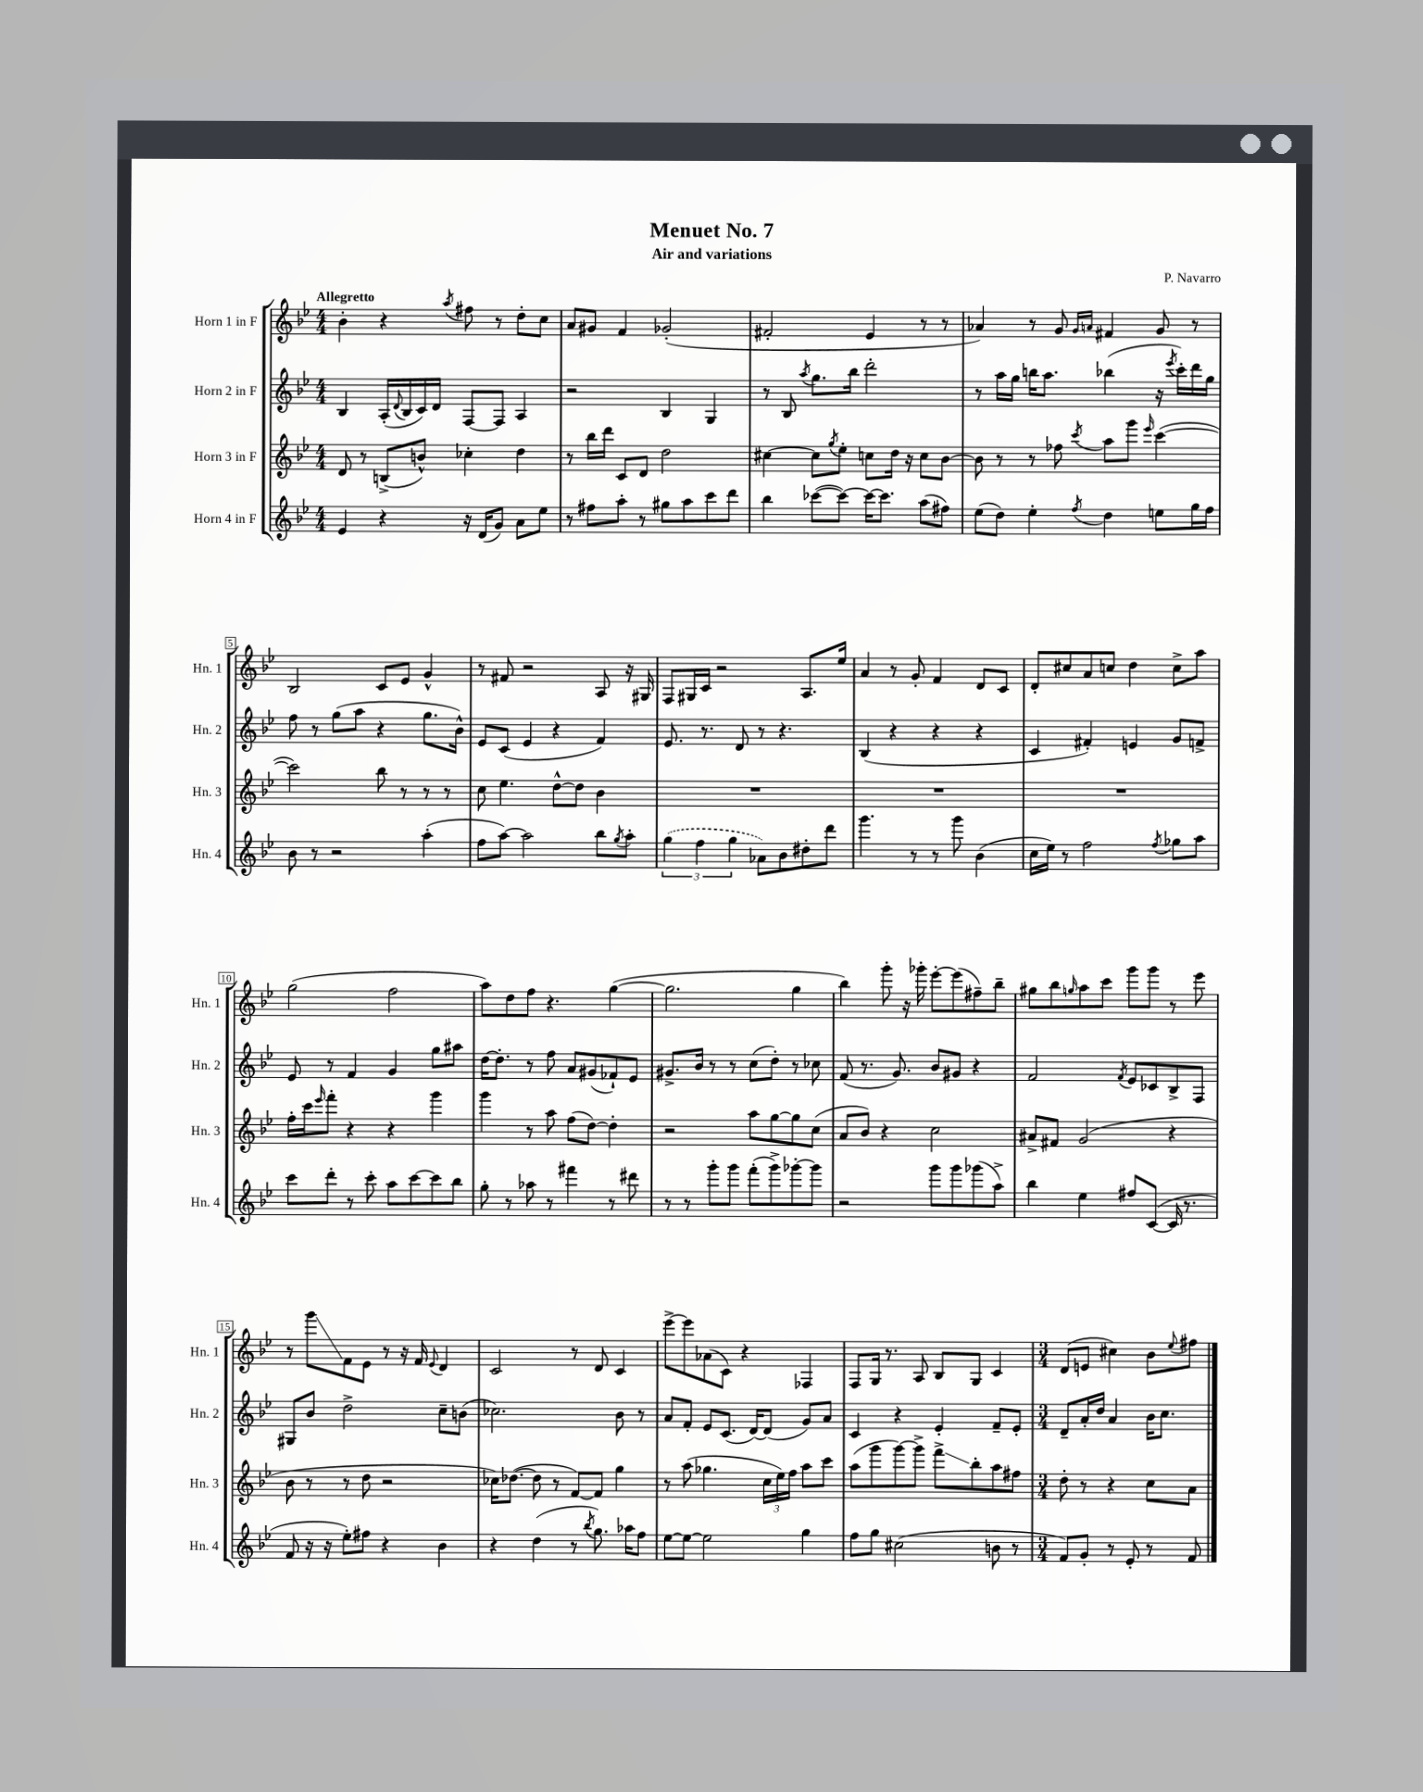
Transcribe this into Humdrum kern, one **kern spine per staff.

**kern	**kern	**kern	**kern
*staff4	*staff3	*staff2	*staff1
*clefG2	*clefG2	*clefG2	*clefG2
*k[b-e-]	*k[b-e-]	*k[b-e-]	*k[b-e-]
*M4/4	*M4/4	*M4/4	*M4/4
4e-	8d	4B-	4b-'
.	8r	.	.
4r	(8B^	(16A'	4r
.	.	8qqd	.
.	.	16B-	.
.	8b^^)	16c)	.
.	.	16d	.
.	.	.	8qaa
16r	4cc-'	[8F	8ff#
(16d	.	.	.
8g)	.	8F]	8r
8a	4dd	4A	8dd'
8ee-	.	.	8cc
=	=	=	=
8r	8r	2r	8a
8ff#	16bb-	.	8g#
.	16ddd	.	.
8aa'	8c	.	4f
8r	8d	.	.
8gg#	2dd	4B-	(2g-'
8aa	.	.	.
8ccc	.	4G	.
8ddd	.	.	.
=	=	=	=
4bb-	[4cc#	8r	2f#'
.	.	8B-	.
.	.	8qaa	.
([8ccc-	8cc#]	8.gg	.
.	8qgg	.	.
8ccc-_)	8ee-'	.	.
.	.	16bb-	.
16ccc-_	8cc	2ddd'	4e-
8.ccc-]	.	.	.
.	16dd	.	.
.	16r	.	.
(8aa	8cc	.	8r
8ff#)	[8b-	.	8r
=	=	=	=
(8ee-	8b-]	8r	4a-)
8dd)	8r	16aa	.
.	.	16gg	.
4ee-'	8r	16bb	8r
.	.	8.aa	.
.	8ff-	.	8g
.	.	.	16qqg
8qff	8qccc	.	16qqa
4dd	8aa	(4bb-	4f#
.	8ggg	.	.
.	16qqeee-	.	.
8ee	([4ccc	16r	8g
.	.	8qeee-	.
.	.	16ccc')	.
16gg	.	16ddd	8r
16ff	.	16gg	.
=	=	=	=
8b-	2ccc])	8ff	2B-
8r	.	8r	.
2r	.	(8gg	.
.	.	8aa	.
.	8bb-	4r	8c
.	8r	.	8e-
(4aa'	8r	8.gg	4g^^
.	8r	.	.
.	.	16b-^^)	.
=	=	=	=
8ff	8cc	8e-	8r
[8aa)	4.ee-	(8c	8f#
2aa]	.	4e-	2r
.	[8dd^^	4r	.
.	8dd]	.	.
8bb-	4b-	4f)	8A
8qgg	.	.	.
8aa'	.	.	16r
.	.	.	16G#
=	=	=	=
(6gg	1r	8.e-	8F
.	.	.	16G#
6ff	.	.	.
.	.	8.r	16c
.	.	.	2r
6gg	.	.	.
.	.	8d	.
8a-)	.	8r	.
8b-	.	4.r	.
8dd#'	.	.	8.A
8ddd	.	.	.
.	.	.	16ee-
=	=	=	=
4.ggg	1r	(4B-	4a
.	.	4r	8r
8r	.	.	8g'
8r	.	4r	4f
8ggg	.	.	.
(4b-	.	4r	8d
.	.	.	8c
=	=	=	=
16cc	1r	4c	8d'
16ee-)	.	.	.
8r	.	.	8cc#
2ff	.	4f#')	8a
.	.	.	8cc
.	.	4e	4dd
8qff	.	.	.
8gg-	.	8g	8cc^
8aa	.	8f^	8aa
=	=	=	=
8ccc	16ff'	8e-	(2gg
.	16ccc	.	.
.	16qqeee-	.	.
8ddd'	8fff'	8r	.
8r	4r	4f	.
8ccc'	.	.	.
8aa	4r	4g	2ff
[8ccc	.	.	.
8ccc]	4ggg	8gg	.
8bb-	.	8aa#	.
=	=	=	=
8gg'	4ggg	[16dd	8aa)
.	.	8.dd']	.
8r	.	.	8dd
8aa-	8r	8r	8ff
8r	8aa	8ff	4.r
4fff#	(8ff	8a	.
.	[8dd)	(8g#	.
8r	4dd']	8f-`)	([4gg
8ddd#	.	8e-	.
=	=	=	=
8r	2r	8.g#^	2.gg]
8r	.	.	.
.	.	16b-	.
8ggg'	.	8r	.
8ggg	.	8r	.
(8fff'	8aa	(8cc	.
8ggg^)	[8gg	8dd')	.
[8ggg-'	8gg]	8r	4gg
8ggg-]	(8cc	8cc-	.
=	=	=	=
2r	8a	(8f	4bb-)
.	8b-)	8.r	.
.	4r	.	8ggg'
.	.	8.g)	.
.	.	.	16r
.	.	.	16ggg-'
8ggg	2cc	8b-	[8eee-'
8ggg	.	8g#	(8eee-]
(8ggg-	.	4r	8ff#~)
8aa^)	.	.	8bb-~
=	=	=	=
4bb-	8a#^	2f	8gg#
.	8f#	.	8bb-
.	.	.	16qqgg
4ee-	(2g	.	8aa
.	.	.	8ccc
.	.	8qf	.
8ff#	.	8e-	8ggg
([8c	.	8c-	8ggg
16c]	4r	8B-^	8r
8.r	.	.	.
.	.	8F	8eee-
=	=	=	=
8f	8b-	8G#	8r
16r	8r	8b-	8ggg
16r	.	.	.
8ee-')	8r	2dd^	8f
8ff#	8dd	.	8e-
4r	2r	.	8r
.	.	.	16r
.	.	.	16f
.	.	.	8qqe-
4b-	.	8cc~	4d
.	.	(8b	.
=	=	=	=
4r	16cc-)	2.cc-)	2c
.	([8.dd-	.	.
(4dd	8dd-]	.	.
.	8r	.	.
8r	[8f)	.	8r
8qbb-	.	.	.
8.gg)	8f]	.	8d
.	4gg	8b-	4c
16aa-	.	.	.
8ff	.	8r	.
=	=	=	=
[8ee-	8r	8a	[8eee-^
8ee-_	(8aa	8f'	8eee-]
2ee-]	4.gg-	8e-	(8a-
.	.	(8.c	8c)
.	.	.	4r
.	.	[16d)	.
.	24cc	(8d]	.
.	24ee-)	.	.
.	24ff	.	.
4gg	8aa	8g)	4F-
.	8ccc	8a	.
=	=	=	=
8ff	(8aa	4c	8F
8gg	8ggg	.	16G
.	.	.	8.r
(2cc#	[8ggg)	4r	.
.	8ggg^]	.	8A
.	8fff^	4e-'	8B-
.	8bb-'	.	8G
8b	8aa	8f~	4c
8r	8ff#	8e-'	.
=	=	=	=
*M3/4	*M3/4	*M3/4	*M3/4
8f)	8dd'	8d~	(8d
8g'	8r	16a'	8e
.	.	16dd	.
8r	4r	4a	4cc#)
8e-'	.	.	.
8r	8cc	16b-	8b-
.	.	8.cc	.
.	.	.	8qqee-
8f	8a	.	8ff#
==	==	==	==
*-	*-	*-	*-
